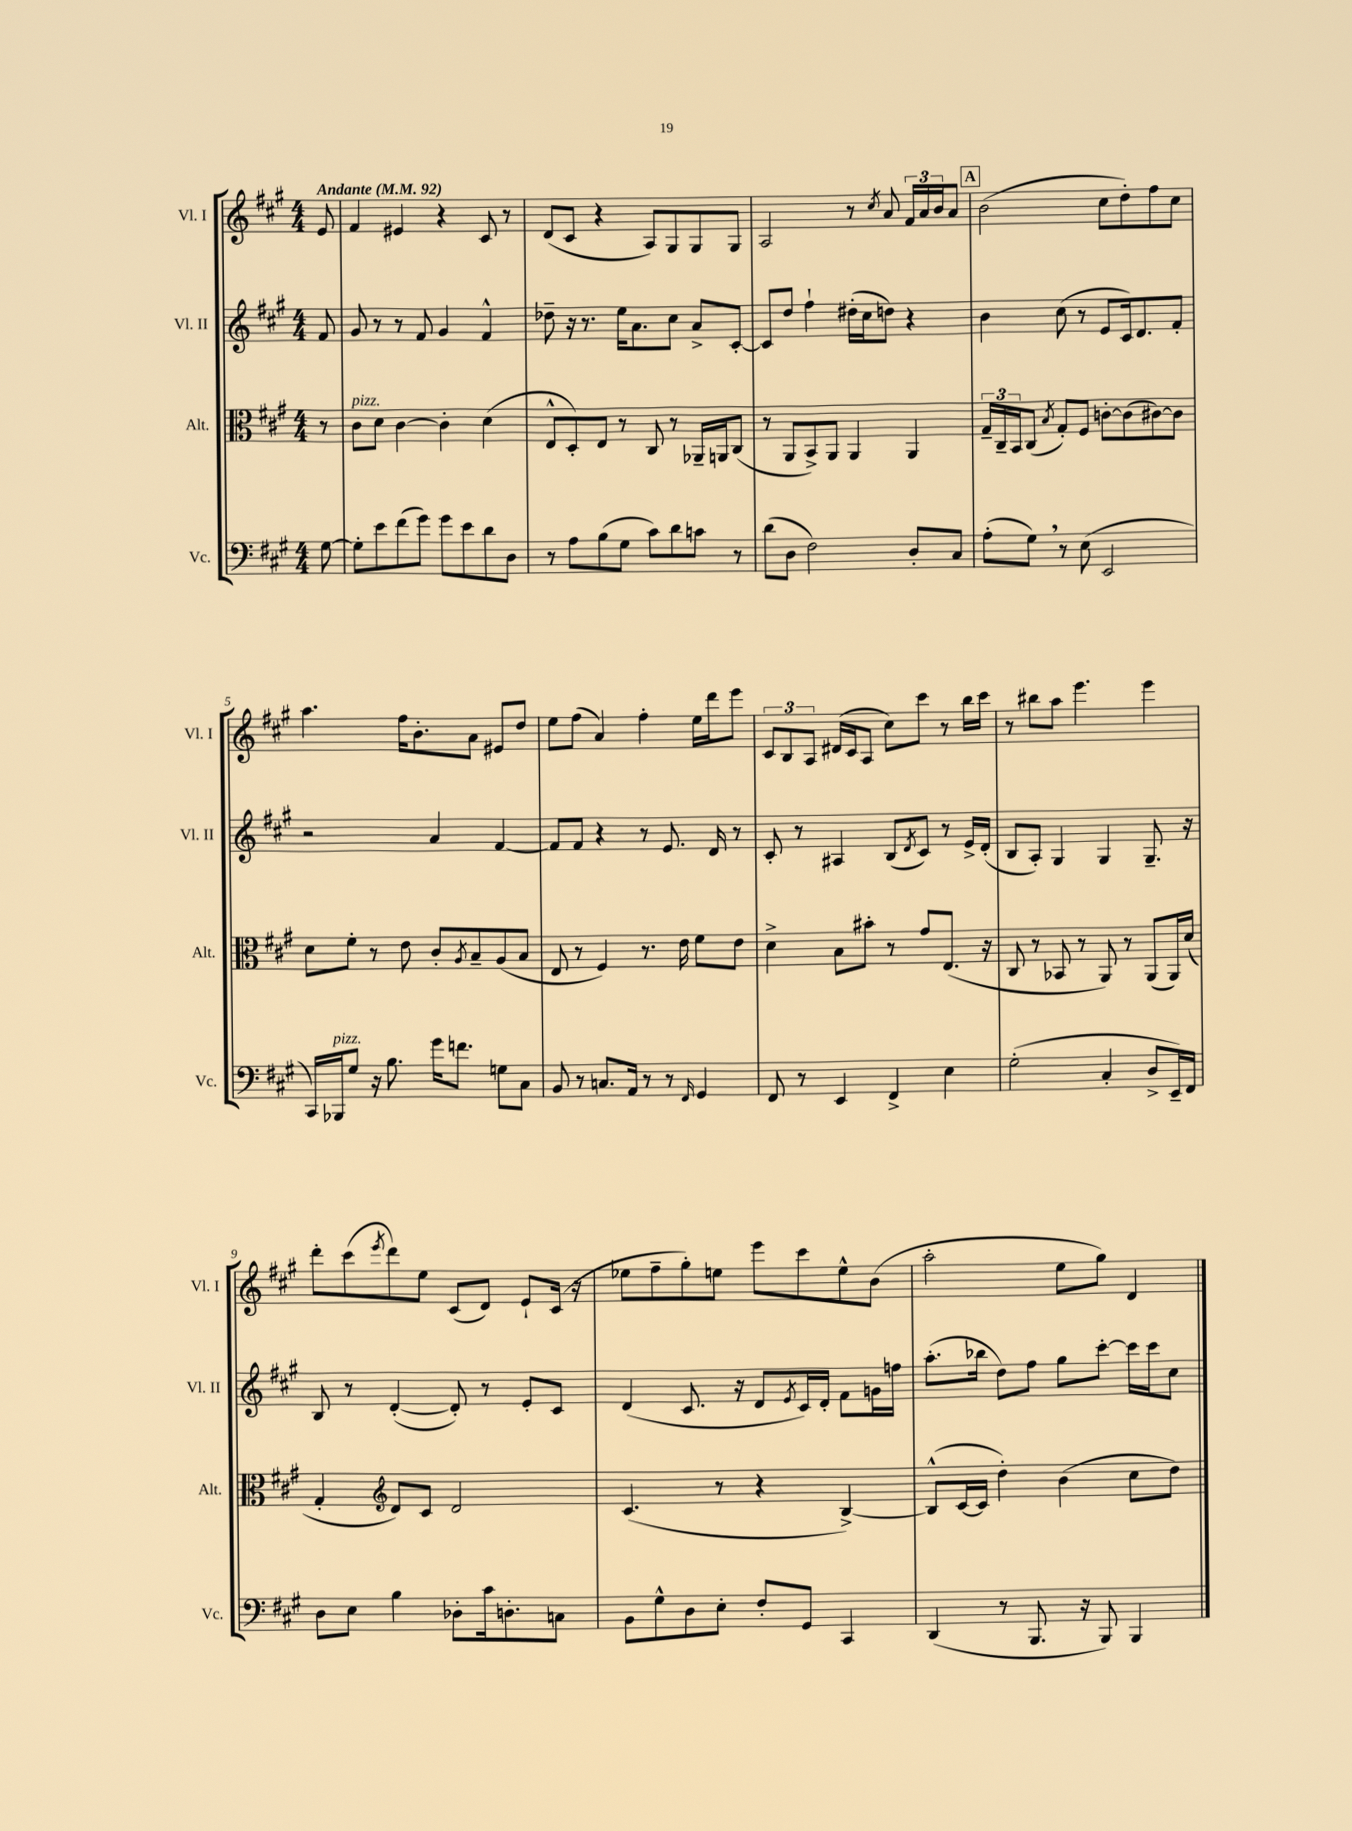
<<
\new StaffGroup <<
\new Staff = "s0" \with { instrumentName = "Vl. I" shortInstrumentName = "Vl. I" } {
    \clef treble \key a \major \numericTimeSignature \time 4/4 \partial 8 \tempo "Andante" 4 = 92
    e'8 |
    fis'4 eis'4 r4 cis'8 r8 |
    d'8( cis'8 r4 a8) gis8 gis8 gis8 |
    a2 r8 \acciaccatura { cis''8 } a'8 \tuplet 3/2 { fis'16 a'16 b'16 } a'8 |
    \mark \markup { \box "A" } b'2( cis''8 d''8-.) fis''8 cis''8 |
    a''4. fis''16 b'8.-. a'8 eis'8 d''8 |
    e''8 fis''8( a'4) fis''4-. e''16 d'''16 e'''8 |
    \tuplet 3/2 { cis'8 b8 a8 } dis'16( cis'16 a8 cis''8) cis'''8 r8 b''16 cis'''16 |
    r8 bis''8 a''8 e'''4. e'''4 |
    d'''8-. cis'''8( \acciaccatura { e'''8 } d'''8) e''8 cis'8( d'8) e'8-! cis'16( r16 |
    ees''8 fis''8-- gis''8-.) e''8 e'''8 cis'''8 e''8-^ b'8( |
    a''2-. e''8 gis''8) d'4 \bar "|." |
}
\new Staff = "s1" \with { instrumentName = "Vl. II" shortInstrumentName = "Vl. II" } {
    \clef treble \key a \major \numericTimeSignature \time 4/4 \partial 8
    fis'8 |
    gis'8 r8 r8 fis'8 gis'4 fis'4-^ |
    des''8-- r16 r8. e''16 a'8. cis''8 a'8-> cis'8~-. |
    cis'8 d''8 fis''4-! dis''16-.( cis''16 d''8) r4 |
    \mark \markup { \box "A" } b'4 cis''8( r8 e'8 cis'16) d'8. fis'8-. |
    r2 a'4 fis'4~ |
    fis'8 fis'8 r4 r8 e'8. d'16 r8 |
    cis'8-. r8 ais4 b8( \acciaccatura { d'8 } cis'8) r8 e'16-> d'16-.( |
    b8 a8-.) gis4 gis4 gis8.-- r16 |
    b8 r8 d'4~-.( d'8-.) r8 e'8-. cis'8 |
    d'4( cis'8. r16 d'8 \acciaccatura { e'8 } cis'16) d'16-. fis'8 g'16 f''16 |
    a''8.-.( bes''16 d''8) fis''8 gis''8 cis'''8~-. cis'''16 cis'''16 cis''8 \bar "|." |
}
\new Staff = "s2" \with { instrumentName = "Alt." shortInstrumentName = "Alt." } {
    \clef alto \key a \major \numericTimeSignature \time 4/4 \partial 8
    r8 |
    cis'8^\markup { \italic "pizz." } d'8 cis'4~ cis'4-. d'4( |
    e8-^ d8-.) e8 r8 cis8 r8 aes,16-- a,16 cis8( |
    r8 a,8 b,8->) a,8 a,4 a,4 |
    \mark \markup { \box "A" } \tuplet 3/2 { gis16-- cis16-- b,16 } cis8( \acciaccatura { b8 } gis8-.) fis8 c'8~-. c'8( cis'8~) cis'8 |
    d'8 fis'8-. r8 e'8 cis'8-. \acciaccatura { a8 } b8-- a8( b8 |
    e8 r8 fis4) r8. e'16 fis'8 e'8 |
    d'4-> b8 bis'8-. r8 gis'8 e8.( r16 |
    cis8 r8 bes,8 r8 a,8) r8 a,8( a,16) d'16( |
    gis4-. \clef treble d'8) cis'8 d'2 |
    cis'4.( r8 r4 b4~->) |
    b8-^( cis'16~ cis'16 d''4-.) b'4( cis''8 d''8) \bar "|." |
}
\new Staff = "s3" \with { instrumentName = "Vc." shortInstrumentName = "Vc." } {
    \clef bass \key a \major \numericTimeSignature \time 4/4 \partial 8
    gis8~ |
    gis8-. e'8 fis'8( gis'8) gis'8 e'8 d'8 d8 |
    r8 a8 b8( gis8 cis'8) d'8 c'8 r8 |
    d'8( d8 fis2) d8-. cis8 |
    \mark \markup { \box "A" } a8-.( gis8) \breathe r8 e8( e,2 |
    cis,16) bes,,16^\markup { \italic "pizz." } gis8 r16 b8. gis'16 f'8. g8 cis8 |
    b,8 r8 c8. a,16 r8 r8 \grace { fis,16 } gis,4 |
    fis,8 r8 e,4 fis,4-> e4 |
    gis2-.( cis4-. d8-> e,16--) fis,16 |
    d8 e8 b4 des8-. cis'16 d8.-. c8 |
    b,8 gis8-^ d8 e8-. fis8-. gis,8 cis,4 |
    d,4( r8 b,,8. r16 b,,8) b,,4 \bar "|." |
}
>>
>>
